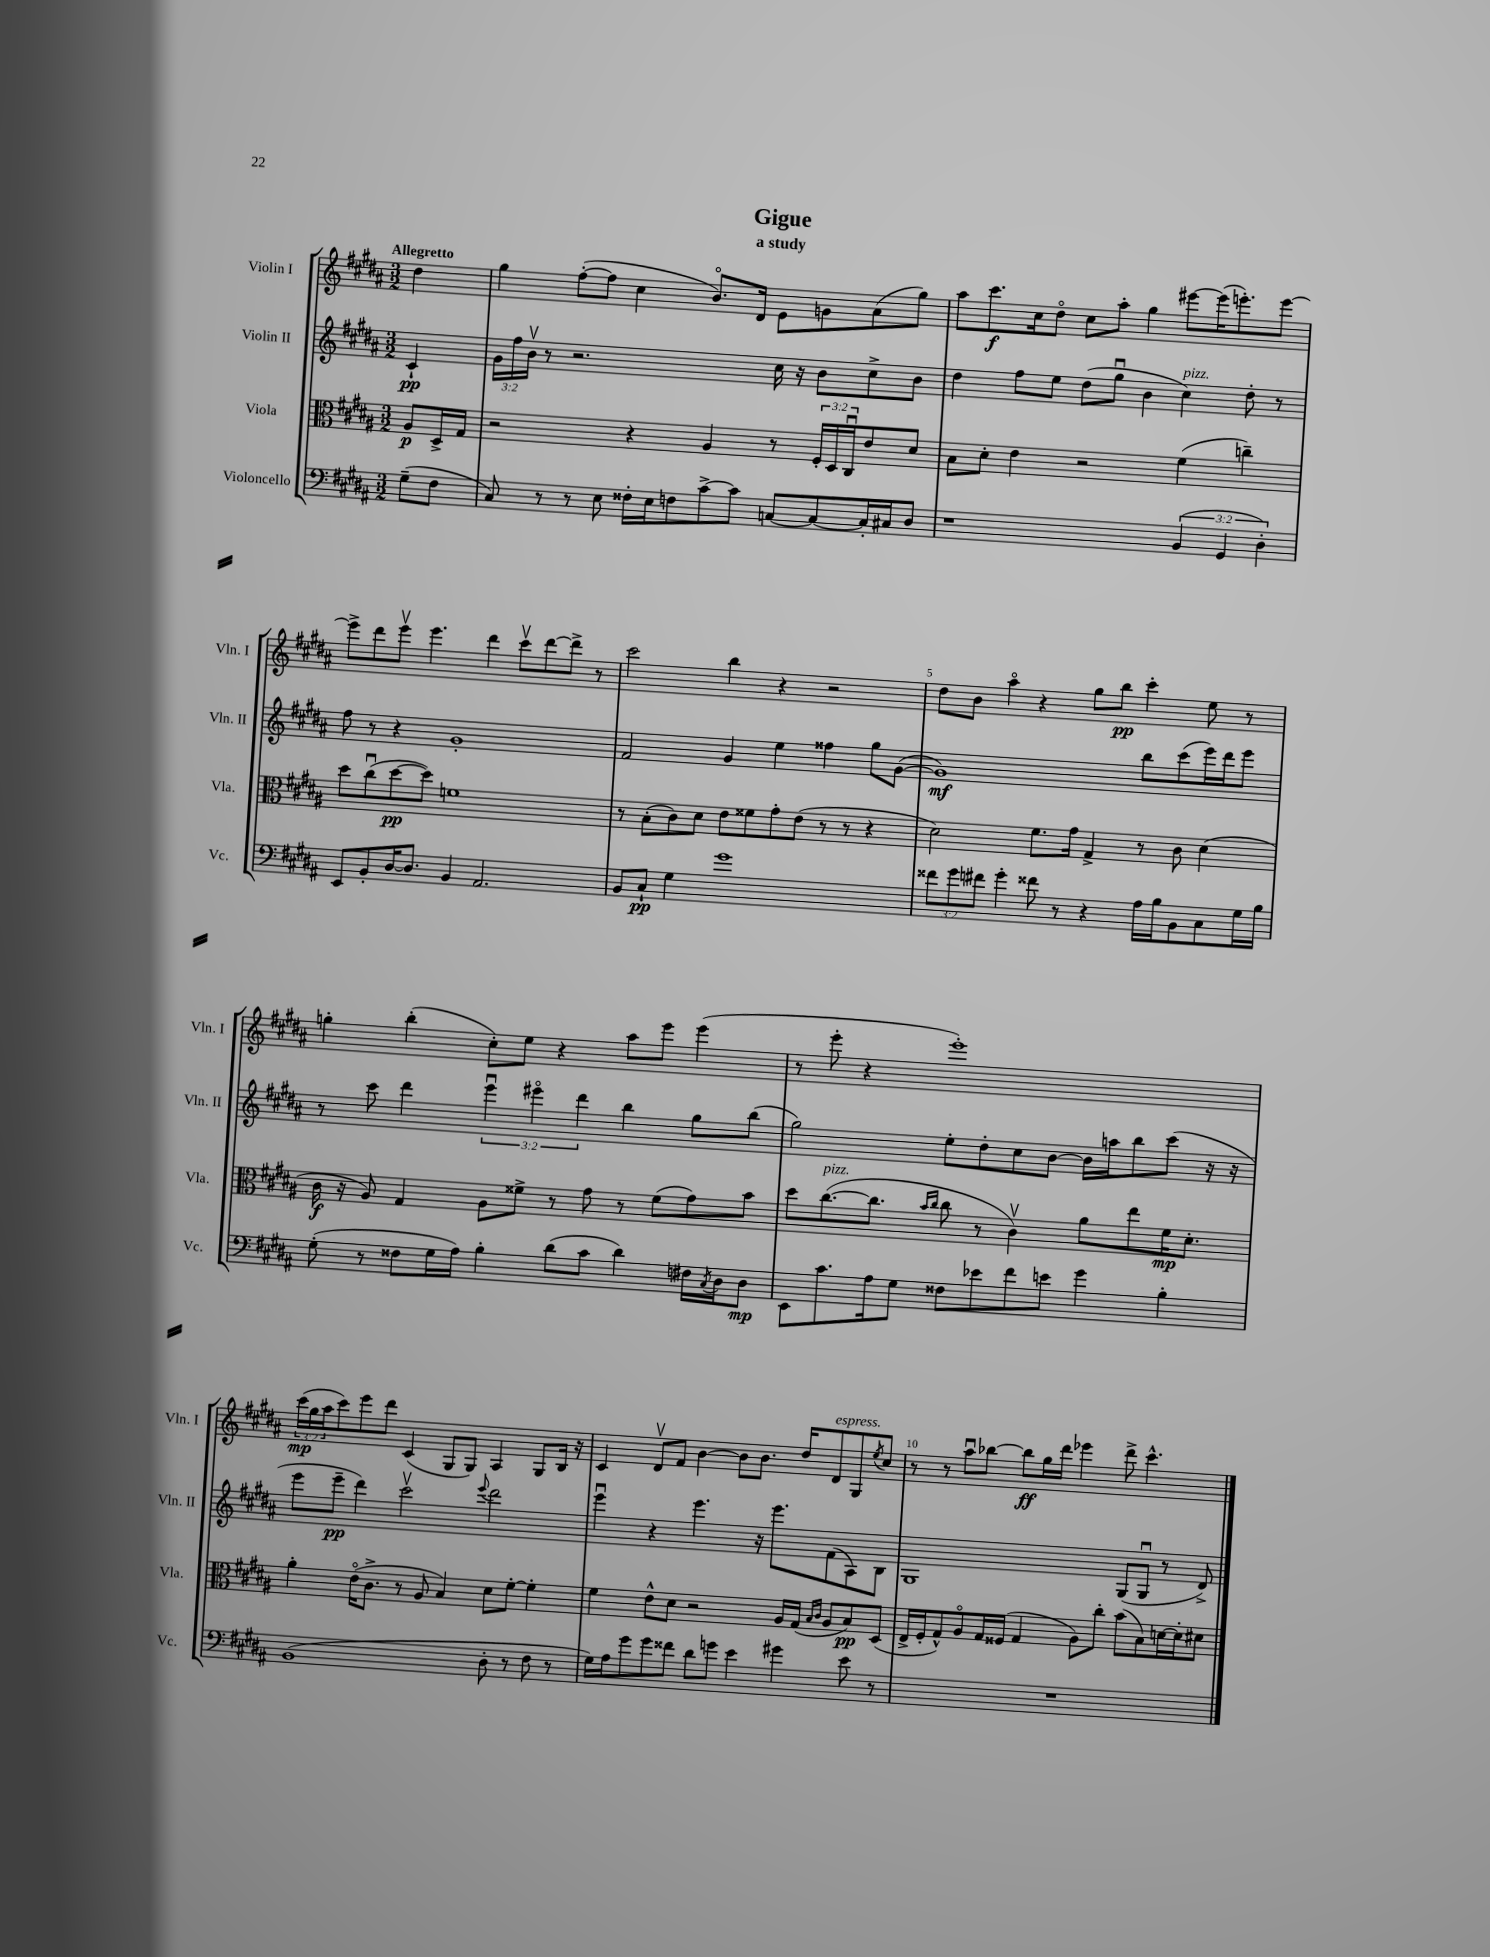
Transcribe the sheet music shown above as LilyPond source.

\header { title = "Gigue" subtitle = "a study" }
<<
\new StaffGroup <<
\new Staff = "s0" \with { instrumentName = "Violin I" shortInstrumentName = "Vln. I" } {
    \clef treble \key b \major \numericTimeSignature \time 3/2 \override Staff.TupletNumber.text = #tuplet-number::calc-fraction-text \partial 4 \tempo "Allegretto"
    dis''4 |
    gis''4 fis''8~-.( fis''8 cis''4 b'8.\flageolet) dis'16 e'8 g'8 ais'8( gis''8) |
    ais''8 cis'''8.\f cis''16 dis''8\flageolet cis''8 ais''8-. gis''4 eis'''8~ eis'''16( e'''8.-.) e'''8~ |
    e'''8-> dis'''8 e'''8\upbow e'''4. dis'''4 cis'''8\upbow dis'''8~ dis'''8-> r8 |
    cis'''2 b''4 r4 r2 |
    dis''8 b'8 ais''4\flageolet r4 gis''8 b''8\pp cis'''4-. e''8 r8 |
    g''4-. b''4-.( cis''8-.) e''8 r4 ais''8 e'''8 e'''4( |
    r8 e'''8-. r4 e'''1-.) |
    \tuplet 3/2 { cis'''16\mp( gis''16 ais''16 } cis'''8) e'''8 dis'''8 cis'4( gis8 gis8) ais4 gis8 b16 r16 |
    cis'4 dis'8\upbow fis'8 b'4~ b'8 b'8. dis''16 dis'8^\markup { \italic "espress." } gis8 \acciaccatura { e''8 } cis''8 |
    r8 r8 ais''8\downbow bes''8~ bes''8\ff gis''16 dis'''16 ees'''4 dis'''8-> cis'''4.-^ \bar "|." |
}
\new Staff = "s1" \with { instrumentName = "Violin II" shortInstrumentName = "Vln. II" } {
    \clef treble \key b \major \numericTimeSignature \time 3/2 \override Staff.TupletNumber.text = #tuplet-number::calc-fraction-text \partial 4
    cis'4-!\pp |
    \tuplet 3/2 { gis'16 fis''16 b'16\upbow } r8 r2. cis''16 r16 b'8 cis''8-> b'8 |
    dis''4 fis''8 e''8 dis''8( gis''8\downbow b'4 cis''4^\markup { \italic "pizz." }) dis''8-. r8 |
    fis''8 r8 r4 gis'1-. |
    fis'2 gis'4 e''4 fisis''4 gis''8 gis'8~( |
    gis'1\mf) b''8 cis'''8( e'''16) dis'''16 e'''8 |
    r8 cis'''8 dis'''4 \tuplet 3/2 { e'''4\downbow eis'''4\flageolet dis'''4 } b''4 gis''8 b''8( |
    gis''2) e''8-. dis''8-. cis''8 b'8~ b'16 a''16 b''8 cis'''8( r16 r16 |
    e'''8 e'''8--\pp dis'''4) cis'''2\upbow \appoggiatura { e'''8 } dis'''2 |
    e'''4\downbow r4 e'''4. r16 e'''8. fis'8( ais8) b8 |
    gis1 gis8( gis8\downbow r8 dis'8->) \bar "|." |
}
\new Staff = "s2" \with { instrumentName = "Viola" shortInstrumentName = "Vla." } {
    \clef alto \key b \major \numericTimeSignature \time 3/2 \override Staff.TupletNumber.text = #tuplet-number::calc-fraction-text \partial 4
    ais8\p dis16-> gis16 |
    r2 r4 ais4 r8 \tuplet 3/2 { fis16-. dis16 cis16\downbow } e'8 dis'8 |
    b8 dis'8-. e'4 r2 fis'4( c''4--) |
    dis''8 cis''8\downbow( dis''8~\pp dis''8) f'1 |
    r8 b8-.( cis'8) dis'8 e'8 fisis'8 gis'8-. e'8( r8 r8 r4 |
    dis'2) fis'8. gis'16 gis4-> r8 cis'8 dis'4( |
    cis'16\f r16 ais8) gis4 ais8 fisis'8-> r8 gis'8 r8 fisis'8( gis'8) b'8 |
    dis''8 cis''8.~^\markup { \italic "pizz." }( cis''8. \grace { b'16 cis''16 } cis''8 r8 cis'4\upbow) ais'8 e''8 fis'16\mp dis'8.-. |
    ais'4-. e'16\flageolet( cis'8.-> r8 ais8 b4) dis'8 fis'8~-. fis'4-. |
    fis'4 e'8-^ dis'8 r2 ais16 gis16( \grace { b16 cis'16 } ais8 b8\pp) dis8( |
    e16-> fis16-. gis8-^) ais8\flageolet gis16 fisis16( gis4 ais8) cis''8-. b'8( b8) d'16~ d'16-. dis'8 \bar "|." |
}
\new Staff = "s3" \with { instrumentName = "Violoncello" shortInstrumentName = "Vc." } {
    \clef bass \key b \major \numericTimeSignature \time 3/2 \override Staff.TupletNumber.text = #tuplet-number::calc-fraction-text \partial 4
    gis8--( fis8 |
    cis8) r8 r8 e8 fisis16-. e16 f8 cis'8~-> cis'8 c8~ c8~ c16-. cis16 dis8 |
    r1 \tuplet 3/2 { b,4( gis,4 dis4-.) } |
    e,8 b,8-. dis16~ dis8. b,4 ais,2. |
    b,8 cis8-!\pp gis4 gis'1 |
    \tuplet 3/2 { fisis'8 gis'8 fis'8 } gis'4-. fisis'8 r8 r4 ais16 b16 b,8 cis8 gis16 b16 |
    gis8-.( r8 fisis8 gis16 ais16) b4-. dis'8( cis'8 dis'4) fis16 \acciaccatura { cis8 } dis16 dis8\mp |
    e,8 cis'8. ais16 gis8 fisis8 ees'8 fis'8 e'8 gis'4 b4-. |
    b,1( dis8-. r8 fis8 r8 |
    gis16) ais16 gis'8 gis'8 fisis'8 dis'8 g'8 e'4 gis'4 e'8 r8 |
    R1. \bar "|." |
}
>>
>>
\layout { \context { \Score \override BarNumber.break-visibility = ##(#f #t #t) barNumberVisibility = #(every-nth-bar-number-visible 5) } }
